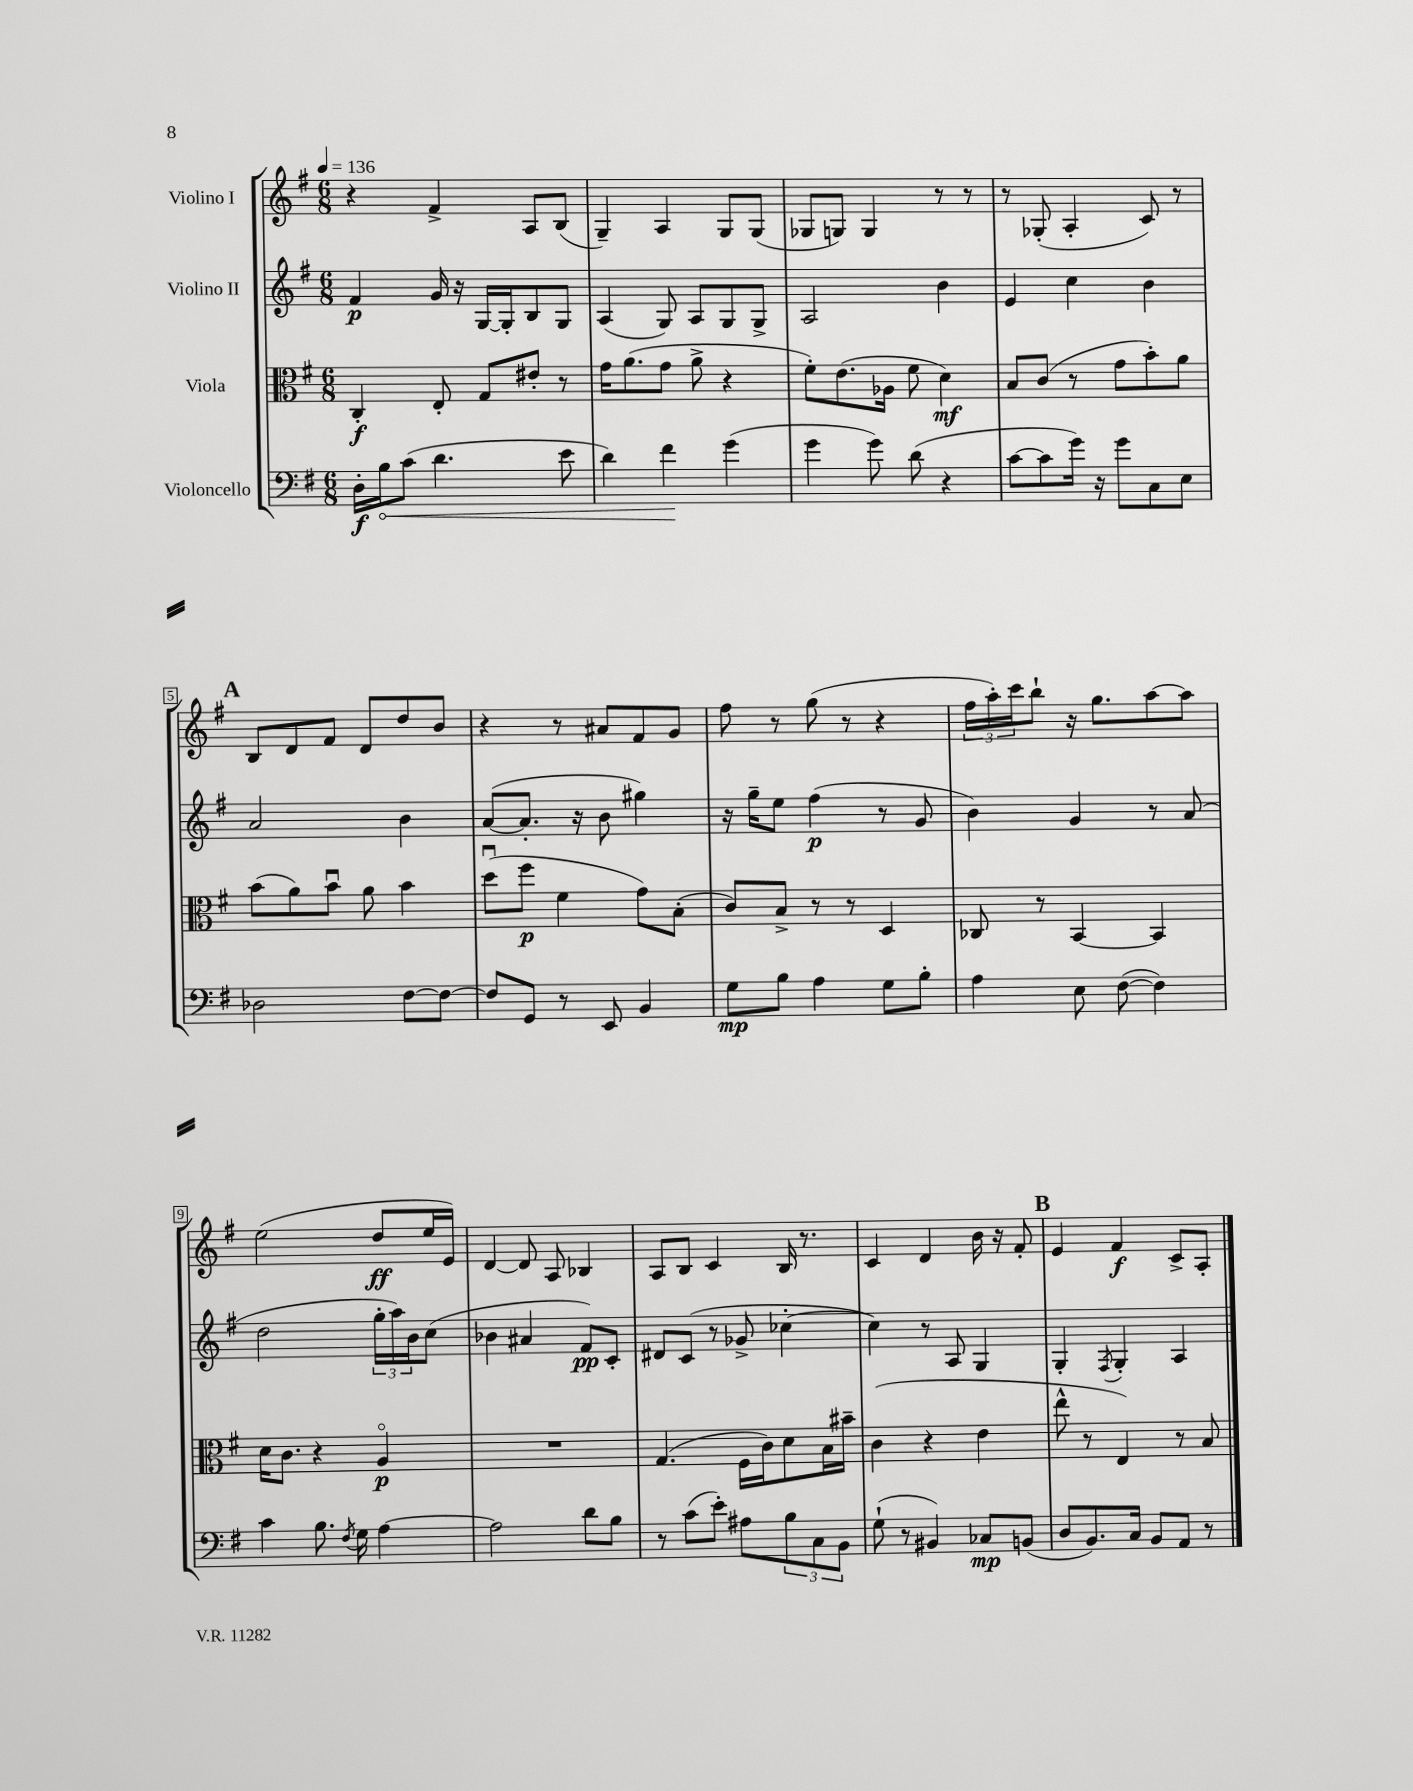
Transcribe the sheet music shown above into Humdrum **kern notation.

**kern	**kern	**kern	**kern
*staff4	*staff3	*staff2	*staff1
*clefF4	*clefC3	*clefG2	*clefG2
*k[f#]	*k[f#]	*k[f#]	*k[f#]
*M6/8	*M6/8	*M6/8	*M6/8
*MM136	*MM136	*MM136	*MM136
16D'	4C'	4f#	4r
16B	.	.	.
(8c	.	.	.
4.d	8E'	16g	4f#^
.	.	16r	.
.	8G	[16G	.
.	.	16G']	.
.	8e#'	8B	8A
8e	8r	8G	(8B
=	=	=	=
4d)	16g	(4A	4G~)
.	(8.a	.	.
4f#	8g	8G)	4A
.	8a^	8A	.
(4g	4r	8G	8G
.	.	8G^	(8G
=	=	=	=
4g	8f#')	2A	8G-
.	(8.e	.	8G)
8g)	.	.	4G
.	16A-	.	.
(8d	8f#	.	.
4r	4d)	4b	8r
.	.	.	8r
=	=	=	=
[8c	8B	4e	8r
8c]	(8c	.	(8G-'
16g)	8r	4cc	4A'
16r	.	.	.
8g	8g	.	.
8C	8b')	4b	8c)
8E	8a	.	8r
=	=	=	=
2D-	(8b	2a	8B
.	8a)	.	8d
.	8bu	.	8f#
.	8a	.	8d
[8F#	4b	4b	8dd
8F#_	.	.	8b
=	=	=	=
8F#]	(8ddu	([8a	4r
8GG	8ff#	8.a']	.
8r	4f#	.	8r
.	.	16r	.
8EE	.	8b	8a#
4BB	8g)	4gg#)	8f#
.	(8B'	.	8g
=	=	=	=
8G	8c)	16r	8ff#
.	.	16gg~	.
8B	8B^	8ee	8r
4A	8r	(4ff#	(8gg
.	8r	.	8r
8G	4D	8r	4r
8B'	.	8g	.
=	=	=	=
4A	8C-	4b)	24ff#
.	.	.	24aa')
.	.	.	24ccc
.	8r	.	8bb`
8E	[4BB	4g	16r
.	.	.	8.gg
([8F#	.	.	.
4F#])	4BB]	8r	[8aa
.	.	(8a	8aa]
=	=	=	=
4c	16d	2dd	(2ee
.	8.c	.	.
8.B	4r	.	.
8qF#	.	.	.
16G	.	.	.
[4A	4Ao	24gg'	8dd
.	.	24aa)	.
.	.	24b	.
.	.	(8cc	16ee
.	.	.	16e)
=	=	=	=
2A]	2.r	4b-	[4d
.	.	4a#	8d]
.	.	.	8A
8d	.	8f#)	4B-
8B	.	8c'	.
=	=	=	=
8r	(4.G	8d#	8A
(8c	.	(8c	8B
8e')	.	8r	4c
8A#	16F#	8g-^	.
.	16c)	.	.
12B	8d	[4cc-'	16B
.	.	.	8.r
12C	.	.	.
.	16B	.	.
12BB	.	.	.
.	16b#~	.	.
=	=	=	=
(8G`	(4c	4cc-])	4c
8r	.	.	.
4BB#)	4r	8r	4d
.	.	8A	.
8C-	4e	4G	16b
.	.	.	16r
(8BB	.	.	8f#'
=	=	=	=
8D	8ee^^	4G'	4e
8.BB)	8r	.	.
.	.	8qF#	.
.	4E)	4G'	4f#
16C	.	.	.
8BB	.	.	.
8AA	8r	4A	8c^
8r	8B	.	8A'
==	==	==	==
*-	*-	*-	*-
